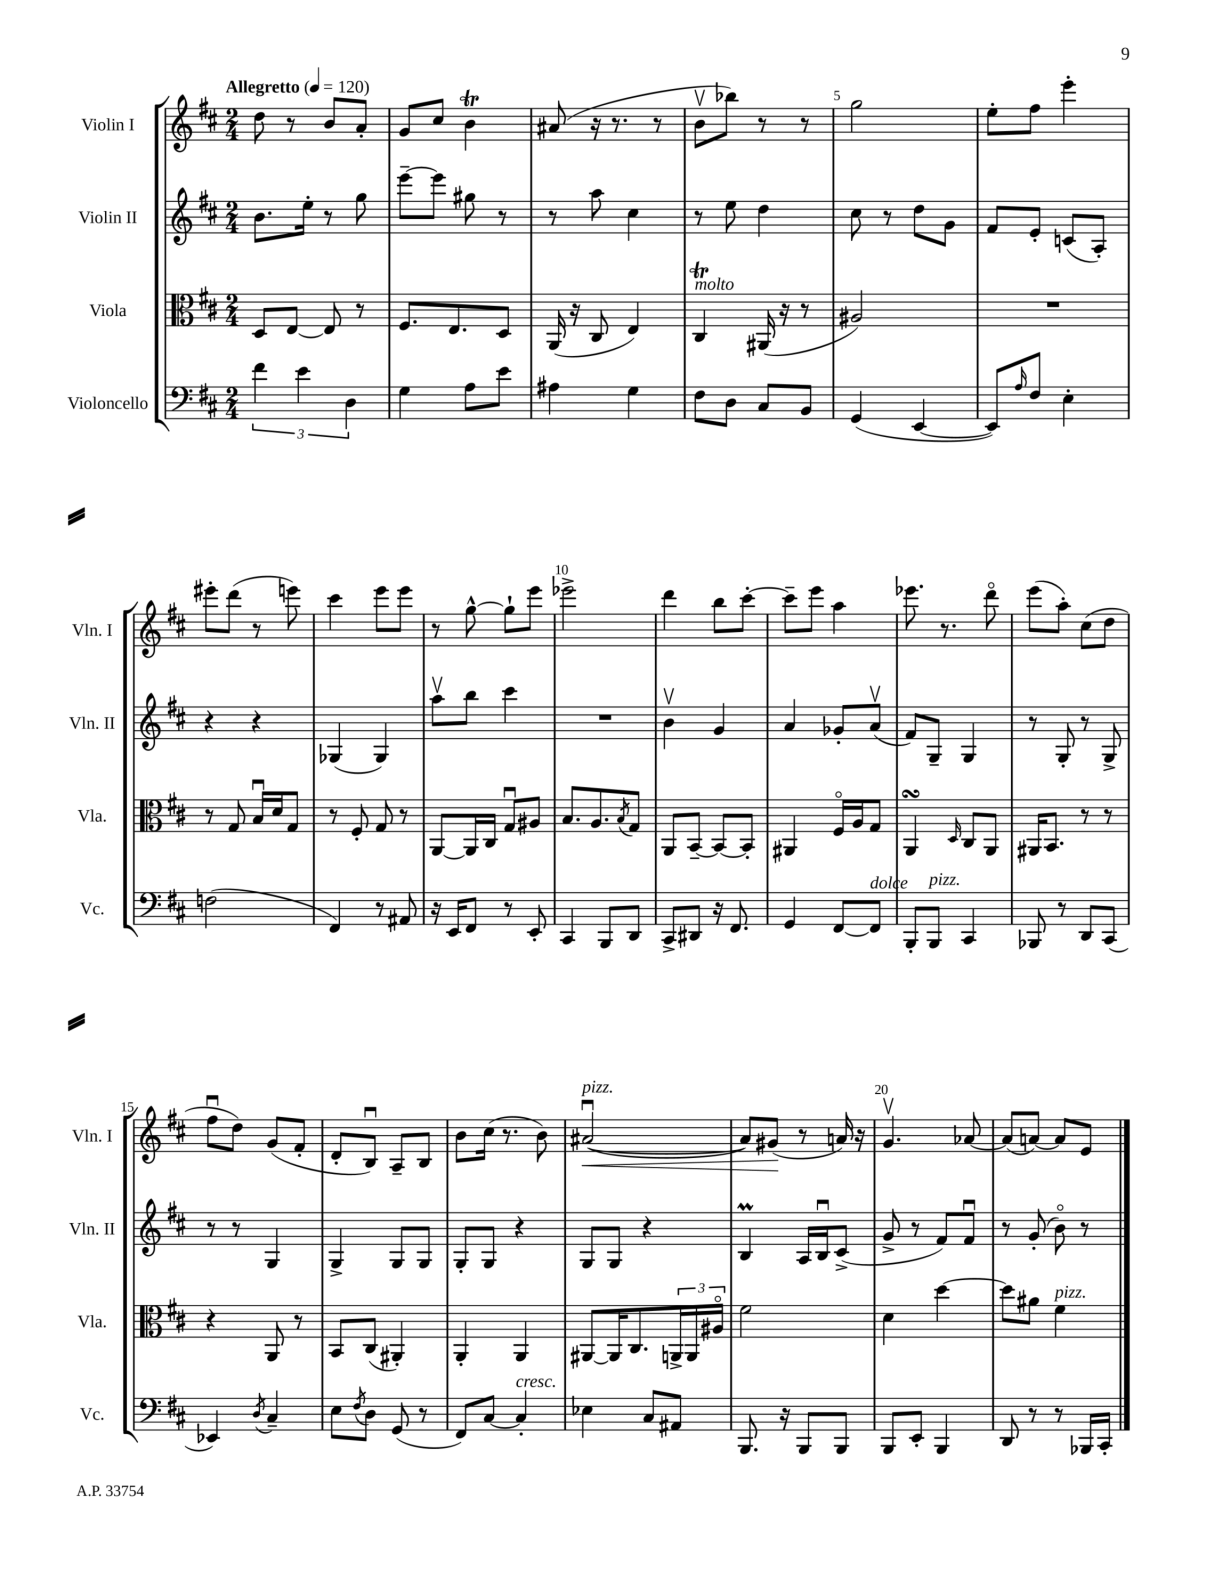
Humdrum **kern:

**kern	**kern	**kern	**kern
*staff4	*staff3	*staff2	*staff1
*clefF4	*clefC3	*clefG2	*clefG2
*k[f#c#]	*k[f#c#]	*k[f#c#]	*k[f#c#]
*M2/4	*M2/4	*M2/4	*M2/4
*MM120	*MM120	*MM120	*MM120
6f#	8D	8.b	8dd
.	[8E	.	8r
6e	.	.	.
.	.	16ee'	.
.	8E]	8r	8b
6D	.	.	.
.	8r	8gg	8a'
=	=	=	=
4G	8.F#	[8eee~	8g
.	.	8eee]	8cc#
.	8.E	.	.
8A	.	8gg#	4b
8e	8D	8r	.
=	=	=	=
4A#	(16AA	8r	(8a#
.	16r	.	.
.	8C#	8aa	16r
.	.	.	8.r
4G	4E)	4cc#	.
.	.	.	8r
=	=	=	=
8F#	4C#	8r	8bv
8D	.	8ee	8bb-)
8C#	(16AA#	4dd	8r
.	16r	.	.
8BB	8r	.	8r
=	=	=	=
(4GG	2A#)	8cc#	2gg
.	.	8r	.
[4EE	.	8dd	.
.	.	8g	.
=	=	=	=
8EE])	2r	8f#	8ee'
16qqA	.	.	.
8F#	.	8e'	8ff#
4E'	.	(8c	4eee'
.	.	8A')	.
=	=	=	=
(2F	8r	4r	8eee#'
.	8G	.	(8ddd
.	16Bu	4r	8r
.	16d	.	.
.	8G	.	8eee)
=	=	=	=
4FF#)	8r	(4G-	4ccc#
.	8F#'	.	.
8r	8G	4G-)	8eee
8AA#	8r	.	8eee
=	=	=	=
16r	[8AA	8aav	8r
16EE	.	.	.
8FF#	16AA]	8bb	[8gg^^
.	16C#	.	.
8r	8Gu	4ccc#	8gg`]
8EE'	8A#	.	8eee
=	=	=	=
4CC#	8.B	2r	2eee-^
.	8.A	.	.
8BBB	.	.	.
.	8qB	.	.
8DD	8G	.	.
=	=	=	=
8CC#^	8AA	4bv	4ddd
8DD#	[8BB~	.	.
16r	8BB_	4g	8bb
8.FF#	.	.	.
.	8BB']	.	[8ccc#'
=	=	=	=
4GG	4AA#	4a	8ccc#~]
.	.	.	8eee
[8FF#	16F#o	8g-'	4aa
.	16A	.	.
8FF#]	8G	(8av	.
=	=	=	=
8BBB'	4AA	8f#)	8.eee-
8BBB	.	8G~	.
.	.	.	8.r
.	16qqD	.	.
4CC#	8C#	4G	.
.	8AA	.	8dddo
=	=	=	=
8BBB-	16AA#	8r	(8eee
.	8.BB	.	.
8r	.	8G'	8aa')
8DD	8r	8r	(8cc#
(8CC#	8r	8G^	8dd
=	=	=	=
4EE-)	4r	8r	8ff#u
.	.	8r	8dd)
8qD	.	.	.
4C#~	8AA	4G	(8g
.	8r	.	8f#'
=	=	=	=
8E	8BB	4G^	8d'
8qF#	.	.	.
8D	(8C#	.	8Bu)
(8GG	4AA#')	8G	8A~
8r	.	8G	8B
=	=	=	=
8FF#)	4AA'	8G'	8b
[8C#	.	8G	(16cc#
.	.	.	8.r
4C#']	4AA	4r	.
.	.	.	8b)
=	=	=	=
4E-	[8AA#	8G	([2a#u
.	16AA#]	8G	.
.	8.C#	.	.
8C#	.	4r	.
8AA#	24AA^	.	.
.	24AA	.	.
.	24A#o	.	.
=	=	=	=
8.BBB	2f#	4B	8a#])
.	.	.	(8g#
16r	.	.	.
8BBB	.	16A	8r
.	.	16Bu	.
8BBB	.	(8c#^	16a)
.	.	.	16r
=	=	=	=
8BBB	4d	8g^	4.gv
8EE'	.	8r	.
4BBB	[4dd	8f#)	.
.	.	8f#u	[8a-
=	=	=	=
8DD	8dd]	8r	(8a-]
8r	8a#	(8g'	[8a)
8r	4f#	8bo)	8a]
16BBB-	.	8r	8e
16CC#'	.	.	.
==	==	==	==
*-	*-	*-	*-
